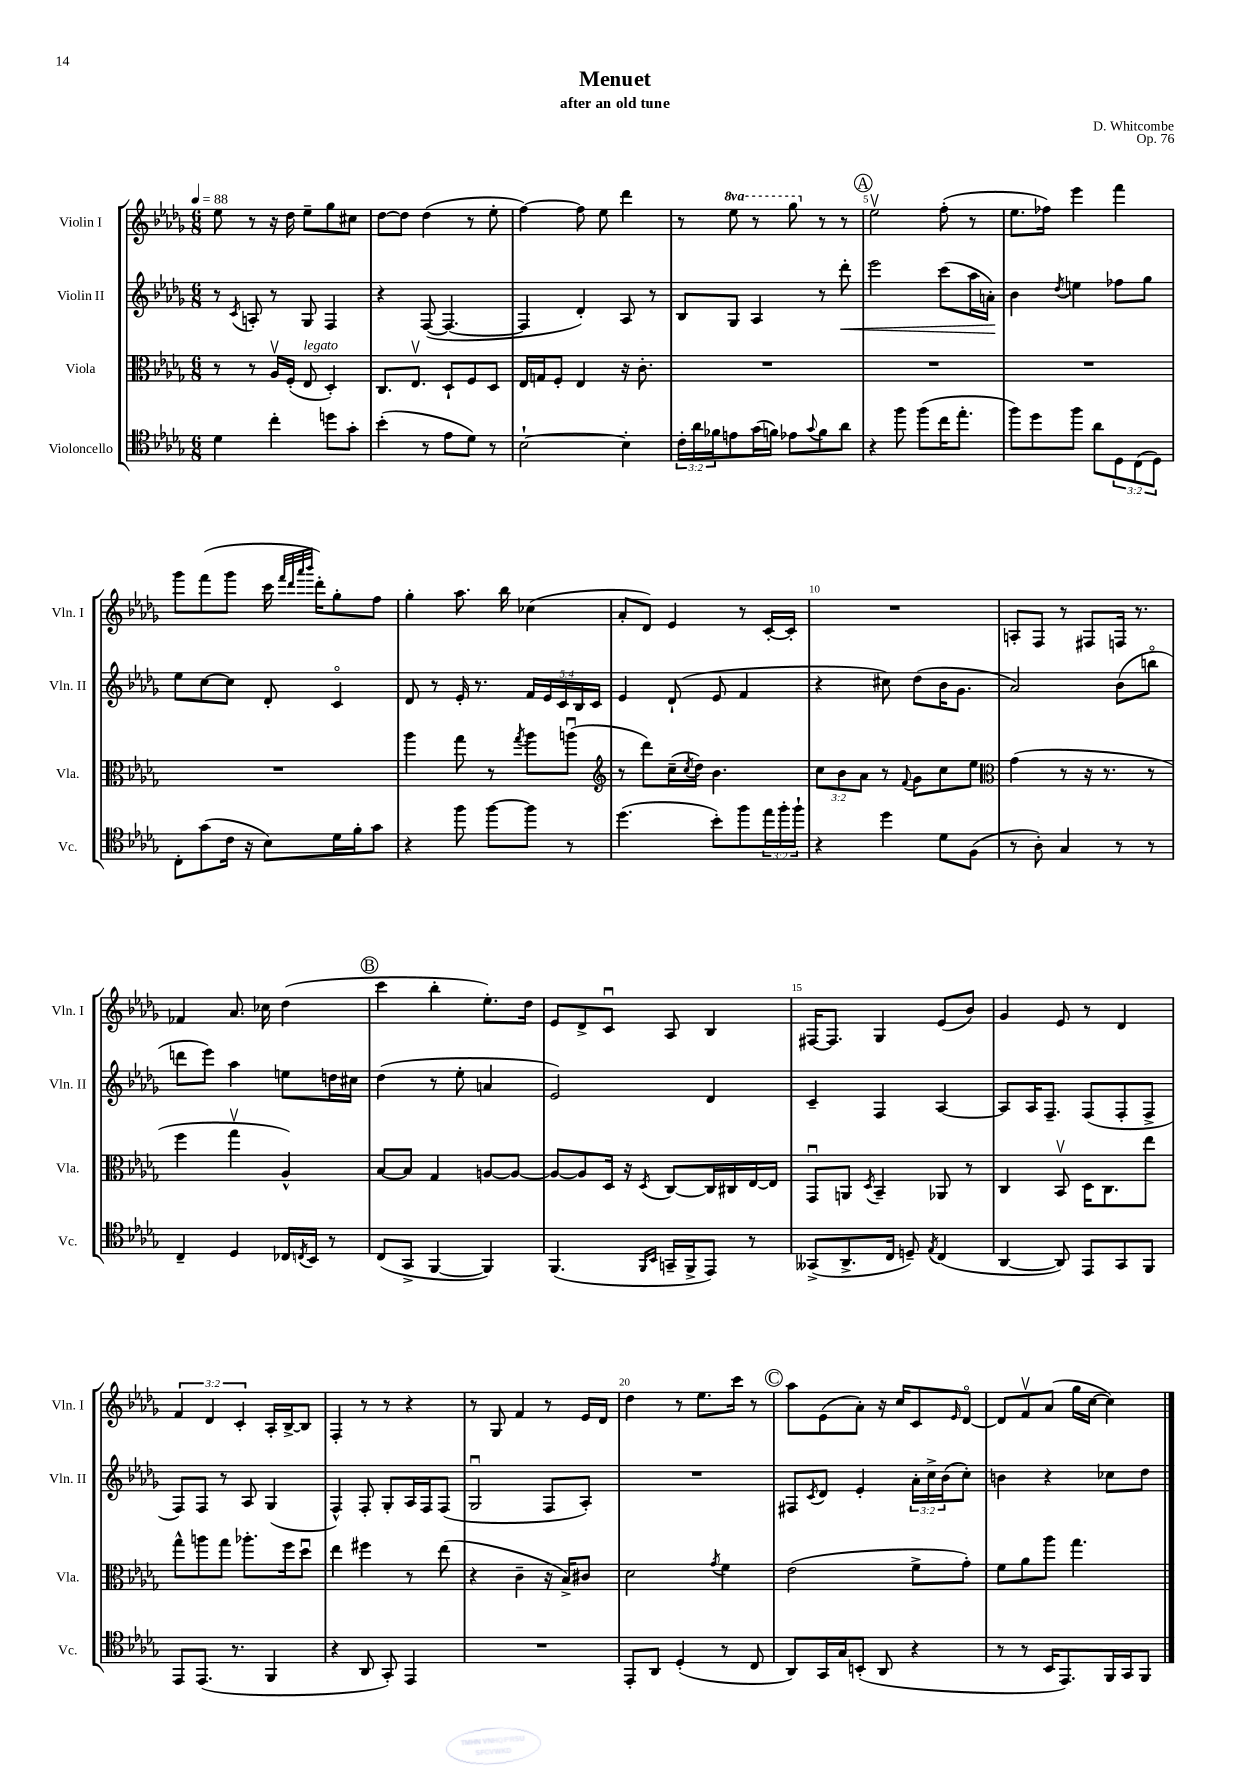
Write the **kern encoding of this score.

**kern	**kern	**kern	**dynam	**kern
*part4	*part3	*part2	*part2	*part1
*staff4	*staff3	*staff2	*staff2	*staff1
*I"Violoncello	*I"Viola	*I"Violin II	*	*I"Violin I
*I'Vc.	*I'Vla.	*I'Vln. II	*	*I'Vln. I
*clefC4	*clefC3	*clefG2	*	*clefG2
*k[b-e-a-d-g-]	*k[b-e-a-d-g-]	*k[b-e-a-d-g-]	*	*k[b-e-a-d-g-]
*M6/8	*M6/8	*M6/8	*	*M6/8
*MM88	*MM88	*MM88	*	*MM88
=1	=1	=1	=1	=1
4d-\	8r	8r	.	8ee-\
.	.	8qc/	.	.
.	8r	8An'/	.	8r
4cc'\	16A-v/LL	8r	.	16r
.	(16F'/JJ	.	.	16dd-\
!	!LO:TX:a:i:t=legato	!	!	!
.	8E-/	8G-/	.	8ee-~\L
8ddn\L	4D-'/)	4F/	.	8gg-\
8g-'\J	.	.	.	8cc#X\J
=2	=2	=2	=2	=2
(4b-'\	8.C/L	4r	.	[8dd-\L
.	.	.	.	8dd-\J]
.	8.E-v/J	.	.	.
8r	.	([8F/	.	(4dd-\
8e-\L	8D-`/L	4.F/_	.	.
8d-\J)	8F/	.	.	8r
8r	8D-/J	.	.	8ee-'\
=3	=3	=3	=3	=3
[2B-`\	16E-/LL	4F/]	.	[4ff\)
.	16Gn/J	.	.	.
.	8F'/J	.	.	.
.	4E-/	4d-'/)	.	8ff\]
.	.	.	.	8ee-\
4B-'\]	16r	8A-/	.	4ddd-\
.	8.c'\	.	.	.
.	.	8r	.	.
=4	=4	=4	=4	=4
24c'\LL	2.r	8B-/L	.	8r
24a-\	.	.	.	.
24f-X\J	.	.	.	.
*	*	*	*	*8va
8en\	.	8G-/J	.	8eee-\
(16g-\L	.	4A-/	.	8r
16fn\JJ)	.	.	.	.
8e-X\L	.	.	.	8ggg-\
8qqg-/	.	.	.	.
*	*	*	*	*X8va
8f\	.	8r	.	8r
!	!	!	!LO:HP:b	!
8a-\J	.	8ddd-'\	<	8r
!!LO:REH:place=s1:t=A
=5	=5	=5	=5	=5
4r	2.r	2eee-\	.	2ee-v\
8ff\	.	.	.	.
(8ff\L	.	.	.	.
16cc\K	.	(8ccc\L	.	(8ff'\
8.ee-'\J	.	.	.	.
.	.	16aa-\L	.	8r
.	.	16an'\JJ)	.	.
.	.	.	[	.
=6	=6	=6	=6	=6
8ff\L)	2.r	4b-\	.	8.ee-\L
8dd-\	.	.	.	.
.	.	.	.	16ff-X\Jk)
.	.	8qdd-/	.	.
8ff\J	.	4een\	.	4eee-\
8a-\L	.	.	.	.
12D-\	.	8ff-X\L	.	4fff\
(12C\	.	.	.	.
.	.	8gg-\J	.	.
12D-\J)	.	.	.	.
!!LO:LB:g=z
=7	=7	=7	=7	=7
8C'\L	2.r	8ee-\L	.	8ggg-\L
(8g-\	.	[8cc\	.	(8fff\
16c\Jk	.	8cc\J]	.	8ggg-\J
16r	.	.	.	.
8B-\L)	.	8d-'/	.	16ccc\
.	.	.	.	32qqfff/LLL
.	.	.	.	32qqddd-/
.	.	.	.	32qqaaa-/
.	.	.	.	32qqbbb-/JJJ
.	.	.	.	16ddd-'\KL)
16d-\L	.	4c/	.	8gg-'\
16f'\J	.	.	.	.
8g-\J	.	.	.	8ff\J
=8	=8	=8	=8	=8
4r	4aa-\	8d-/	.	4gg-'\
.	.	8r	.	.
8ff\	8gg-\	16e-'/	.	8.aa-\
.	.	8.r	.	.
[8ff\L	8r	.	.	.
.	.	.	.	16bb-\
.	8qgg-/	.	.	.
8ff\J]	8aa-\L	20f/LL	.	(4cc-X\
.	.	20e-/	.	.
.	.	20c/	.	.
8r	(8aanu\J	.	.	.
.	.	20B-/	.	.
.	.	20c/JJ	.	.
=9	=9	=9	=9	=9
*	*clefG2	*	*	*
(4.dd-\	8r	4e-/	.	8a-'/L
.	8ddd-\L)	.	.	8d-/J)
.	(16cc~\L	(8d-`/	.	4e-/
.	8qcc/	.	.	.
.	16dd-\JJ)	.	.	.
8b-'\L)	4.b-\	8e-/	.	.
8ff\	.	4f/	.	8r
24ee-\L	.	.	.	[16c'/LL
24ff'\	.	.	.	.
.	.	.	.	16c'/JJ]
24ff`\JJ	.	.	.	.
=10	=10	=10	=10	=10
4r	12cc\L	4r	.	2.r
.	12b-\	.	.	.
.	12a-\J	.	.	.
4dd-\	8r	8cc#X\)	.	.
.	8qqf/	.	.	.
.	8g-\L	(8dd-\L	.	.
8d-\L	8cc\	16b-\K	.	.
.	.	8.g-\J	.	.
(8F\J	8ee-\J	.	.	.
=11	=11	=11	=11	=11
*	*clefC3	*	*	*
8r	(4g-\	2a-/)	.	8An'/L
8A-'\)	.	.	.	8F/J
4G-/	8r	.	.	8r
.	16r	.	.	8F#X/L
.	8.r	.	.	.
8r	.	(8b-\L	.	16Fn/Jk
.	.	.	.	8.r
8r	8r	8bbn\J	.	.
!!LO:LB:g=z
=12	=12	=12	=12	=12
4C~/	4ff\	8dddn\L	.	4f-X/
.	.	8eee-\J)	.	.
4D-/	4gg-v\	4aa-\	.	8.a-/
.	.	.	.	16cc-X\
16C-X/LL	4A-^^/)	8een\L	.	(4dd-\
8qCn/	.	.	.	.
16BB-/JJ	.	.	.	.
8r	.	16ddn\L	.	.
.	.	16cc#X\JJ	.	.
!!LO:REH:place=s1:t=B
=13	=13	=13	=13	=13
(8C/L	[8B-/L	(4dd-\	.	4ccc\
8GG-^/J	8B-/J]	.	.	.
[4FF/	4G-/	8r	.	4bb-'\
.	.	8ee-'\	.	.
4FF/])	[8An/L	4an/	.	8.ee-'\L)
.	8A/J_	.	.	.
.	.	.	.	16dd-\Jk
=14	=14	=14	=14	=14
(4.FF/	8A/L_	2e-/)	.	8e-/L
.	8A/]	.	.	8d-^/
.	16D-/Jk	.	.	8cu/J
.	16r	.	.	.
16qqFF/LL	.	.	.	.
16qqBB-/JJ	8qD-/	.	.	.
16GGn~/LL	[8C/L	.	.	8A-/
16FF^/J	.	.	.	.
8EE-/J)	16C/L]	4d-/	.	4B-/
.	16C#X/	.	.	.
8r	[16E-/	.	.	.
.	16E-/JJ]	.	.	.
=15	=15	=15	=15	=15
(8GG--X^/L	8GG-u/L	4c~/	.	[16F#X/KL
.	.	.	.	8.F#/J]
8.AA-^/	8AAn/J	.	.	.
.	8qD-/	.	.	.
.	4BB-~/	4F/	.	4G-/
16C/Jk	.	.	.	.
8Dn~/)	.	.	.	.
8qE-/	.	.	.	.
(4C/	8AA-X/	[4A-/	.	(8e-/L
.	8r	.	.	8b-/J)
=16	=16	=16	=16	=16
[4AA-/	4C/	8A-/L]	.	4g-/
.	.	16A-/K	.	.
.	.	8.F~/J	.	.
8AA-/])	8BB-v/	.	.	8e-/
8EE-/L	16D-\KL	(8F/L	.	8r
.	8.C\	.	.	.
8GG-/	.	8F'/	.	4d-/
8FF/J	8ee-\J	8F^/J	.	.
!!LO:LB:g=z
=17	=17	=17	=17	=17
8EE-/L	8gg-^^\L	8F/L)	.	6f/
(8.EE-/J	8aan\	8F/J	.	.
.	.	.	.	6d-/
.	8gg-\J	8r	.	.
8.r	.	.	.	.
.	.	.	.	6c'/
.	8.aa-X'\L	8A-/	.	.
4FF/	.	(4G-/	.	16A-'/LL
.	16ff\k	.	.	[16B-^/J
.	8dd-u\J	.	.	8B-/J]
=18	=18	=18	=18	=18
4r	4ee-\	4F^^/)	.	4F'/
8AA-/	4ff#X\	8F'/	.	8r
8GG-'/)	.	8G-'/L	.	8r
4EE-/	8r	16A-/L	.	4r
.	.	16F/J	.	.
.	(8ee-\	(8F/J	.	.
=19	=19	=19	=19	=19
2.r	4r	2G-u/	.	8r
.	.	.	.	8G-/
.	4c~\	.	.	4f/
.	16r	8F/L	.	8r
.	16B-^/KL)	.	.	.
.	8c#X/J	8A-'/J)	.	16e-/LL
.	.	.	.	16d-/JJ
=20	=20	=20	=20	=20
8EE-'/L	2d-\	2.r	.	4dd-\
8AA-/J	.	.	.	.
(4D-'/	.	.	.	8r
.	.	.	.	8.ee-\L
.	8qg-/	.	.	.
8r	4f\	.	.	.
.	.	.	.	16ccc\Jk
8C/	.	.	.	8r
!!LO:REH:place=s1:t=C
=21	=21	=21	=21	=21
8AA-/L)	(2e-\	8F#X/L	.	8aa-\L
.	.	8qc/	.	.
16GG-/L	.	8d-/J	.	(8e-\
16G-/J	.	.	.	.
(8BBn'/J	.	4e-'/	.	8a-'\J)
8AA-/	.	.	.	16r
.	.	.	.	16cc/KL
4r	8f^\L	24a-'\LL	.	8c/
.	.	24cc^\	.	.
.	.	(24b-\J	.	.
.	.	.	.	16qqe-/
.	8g-'\J)	8cc'\J)	.	[8d-/J
=22	=22	=22	=22	=22
8r	8f\L	4bn\	.	8d-/L]
8r	8a-\	.	.	8fv/
16BB-/KL	8aa-\J	4r	.	(8a-/J
8.EE-/)	.	.	.	.
.	4.gg-\	.	.	16gg-\LL
.	.	.	.	[16cc\JJ
16FF/L	.	8cc-X\L	.	4cc\])
16GG-/J	.	.	.	.
8FF/J	.	8dd-\J	.	.
==	==	==	==	==
*-	*-	*-	*-	*-
